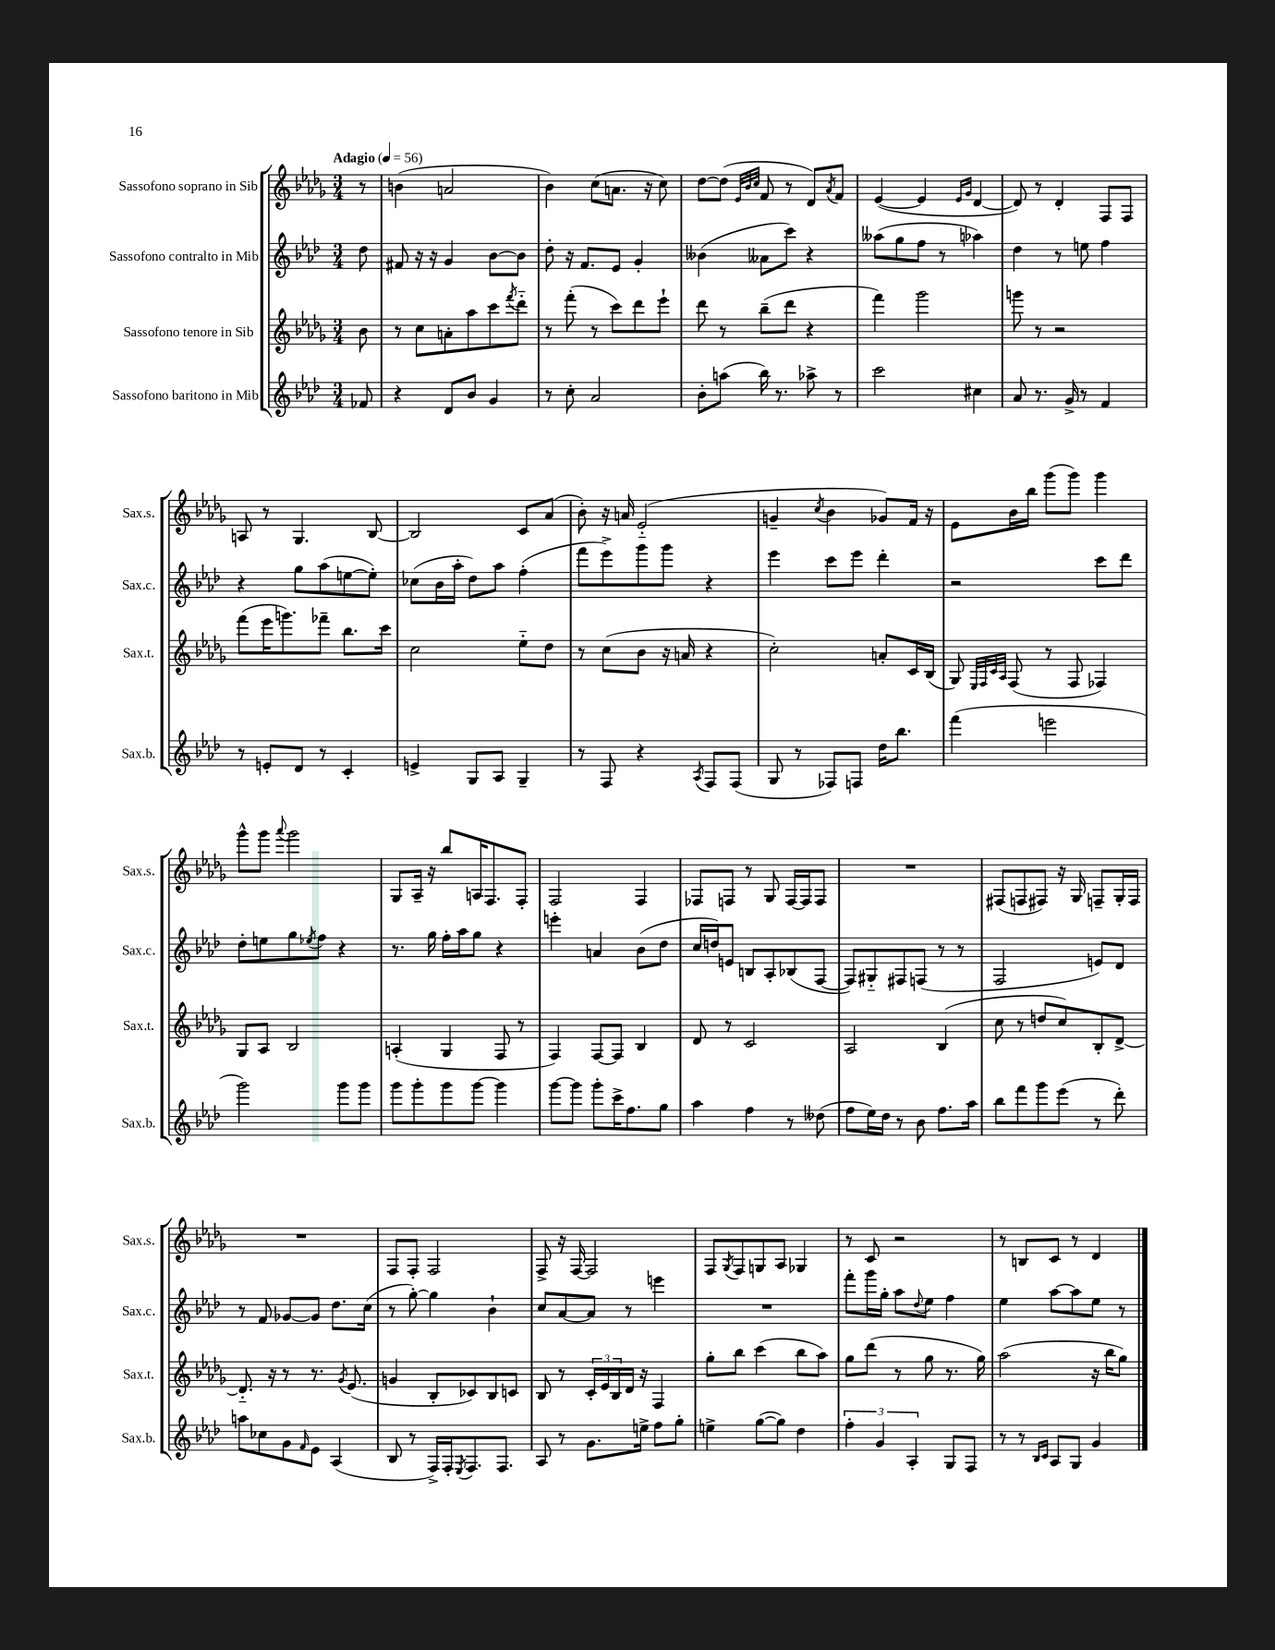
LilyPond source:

<<
\new StaffGroup <<
\new Staff = "s0" \with { instrumentName = "Sassofono soprano in Sib" shortInstrumentName = "Sax.s." } {
    \clef treble \key des \major \numericTimeSignature \time 3/4 \partial 8 \tempo "Adagio" 4 = 56
    r8 |
    b'4( a'2 |
    bes'4) c''8( a'8. r16 c''8) |
    des''8~ des''8( \grace { ees'32 bes'32 c''32 } f'8 r8 des'8) \acciaccatura { aes'8 } f'8 |
    ees'4~( ees'4 \grace { ees'16 ges'16 } des'4~ |
    des'8) r8 des'4-. f8 f8 |
    a8 r8 ges4. bes8~ |
    bes2 c'8 aes'8( |
    bes'8-.) r16 a'16 ees'2-_( |
    g'4-- \acciaccatura { c''8 } bes'4 ges'8) f'16 r16 |
    ees'8 bes'16 bes''16 ges'''8( ges'''8) ges'''4 |
    ges'''8-^ ges'''8 \appoggiatura { aes'''8 } ges'''2 |
    ges8 aes16-- r16 bes''8 a16 f8. f8-. |
    f2 f4 |
    fes8 f8 r8 ges8 f16~ f16 f8 |
    R2. |
    fis8( f8 fis8) r16 ges16 f8-- ges16-. f16 |
    R2. |
    f8 f8-. f2 |
    f8-> r16 f16~ f2 |
    f8 \acciaccatura { ges8 } f8 g8 aes8 ges4 |
    r8 c'8 r2 |
    r8 b8 c'8 r8 des'4 \bar "|." |
}
\new Staff = "s1" \with { instrumentName = "Sassofono contralto in Mib" shortInstrumentName = "Sax.c." } {
    \clef treble \key aes \major \numericTimeSignature \time 3/4 \partial 8
    des''8 |
    fis'8 r16 r16 g'4 bes'8~ bes'8 |
    des''8-. r16 f'8. ees'8 g'4-. |
    beses'4( aeses'8 c'''8) r4 |
    aeses''8( g''8 f''8 r8 aes''4) |
    des''4 r8 e''8 f''4 |
    r4 g''8 aes''8( e''8~ e''8-.) |
    ces''8( bes'16 aes''16-. des''8) aes''8 f''4-.( |
    f'''8 ees'''8->) g'''8 g'''8 r4 |
    ees'''4 c'''8 ees'''8 des'''4-. |
    r2 c'''8 des'''8 |
    des''8-. e''8 g''8 \acciaccatura { ees''8 } f''8 r4 |
    r8. g''16 f''16-. aes''16 g''8 r4 |
    e'''4-. a'4 bes'8( des''8 |
    c''16 d''16) e'8 b8 aes8-. bes8( f8~ |
    f8) gis8-_ fis8 f8( r8 r8 |
    f2 e'8) des'8 |
    r8 f'8 ges'8~ ges'8 des''8. c''16( |
    r8 g''8~-.) g''4 bes'4-! |
    c''8 aes'8~ aes'8 r8 e'''4 |
    R2. |
    f'''8-. g'''16 g''16-. aes''8 \appoggiatura { des''8 } ees''8 f''4 |
    ees''4 aes''8~ aes''8 ees''8 r8 \bar "|." |
}
\new Staff = "s2" \with { instrumentName = "Sassofono tenore in Sib" shortInstrumentName = "Sax.t." } {
    \clef treble \key des \major \numericTimeSignature \time 3/4 \partial 8
    bes'8 |
    r8 c''8 a'8-. aes''8 c'''8 \acciaccatura { f'''8 } des'''8-_ |
    r8 f'''8-.( r8 c'''8) des'''8 ees'''8-! |
    des'''8 r8 bes''8--( des'''8 r4 |
    f'''4) ges'''2 |
    g'''8 r8 r2 |
    f'''8( ees'''16 g'''8.) fes'''8-- bes''8. c'''16 |
    c''2 ees''8-_ des''8 |
    r8 c''8( bes'8 r16 a'16 r4 |
    c''2-.) a'8-. c'16 bes16( |
    ges8) \grace { ees32 f32 c'32 aes32 } f8( r8 f8 fes4) |
    ges8 aes8 bes2 |
    a4-.( ges4 f8 r8 |
    f4) f8~ f8 bes4 |
    des'8 r8 c'2 |
    aes2 bes4( |
    c''8 r8 d''8 c''8) bes8-. des'8~-> |
    des'8.-_ r16 r8 r8. \acciaccatura { ges'8 } ees'8.( |
    g'4 bes8-. ces'8) bes8 c'8 |
    bes8 r8 \tuplet 3/2 { c'16-. ees'16 bes16 } des'16 r16 f4 |
    ges''8-. bes''8 c'''4( bes''8 aes''8) |
    ges''8 des'''8( r8 ges''8 r8. ges''16) |
    aes''2( r16 bes''16 ges''8) \bar "|." |
}
\new Staff = "s3" \with { instrumentName = "Sassofono baritono in Mib" shortInstrumentName = "Sax.b." } {
    \clef treble \key aes \major \numericTimeSignature \time 3/4 \partial 8
    fes'8 |
    r4 des'8 bes'8 g'4 |
    r8 c''8-. aes'2 |
    bes'8-. a''8( bes''16) r8. aes''8-> r8 |
    c'''2 cis''4 |
    aes'8 r8. g'16-> r8 f'4 |
    r8 e'8-. des'8 r8 c'4-. |
    e'4-> g8 aes8 g4-- |
    r8 f8 r4 \acciaccatura { aes8 } f8 f8( |
    g8 r8 fes8) f8 des''16 bes''8. |
    f'''4( e'''2 |
    g'''2) g'''8 g'''8 |
    g'''8 g'''8-. g'''8 g'''8~ g'''4 |
    g'''8~ g'''8 g'''8-. c'''16-> f''8. g''8 |
    aes''4 f''4 r8 deses''8( |
    f''8 ees''16) des''16 r8 bes'8 f''8. aes''16 |
    bes''8 f'''8 g'''8 ees'''8( r8 des'''8-.) |
    a''8 ces''8 g'8 \grace { f'16 } ees'8 aes4( |
    bes8 r8 f16->) f16-. \acciaccatura { ees8 } f8. f8. |
    aes8 r8 g'8. e''16-> f''8 g''8-. |
    e''4-> g''8~( g''8) des''4 |
    \tuplet 3/2 { f''4-. g'4 aes4-. } g8 f8 |
    r8 r8 \grace { bes16 c'16 } aes8 g8 g'4 \bar "|." |
}
>>
>>
\layout { \context { \Score \remove "Bar_number_engraver" } }
